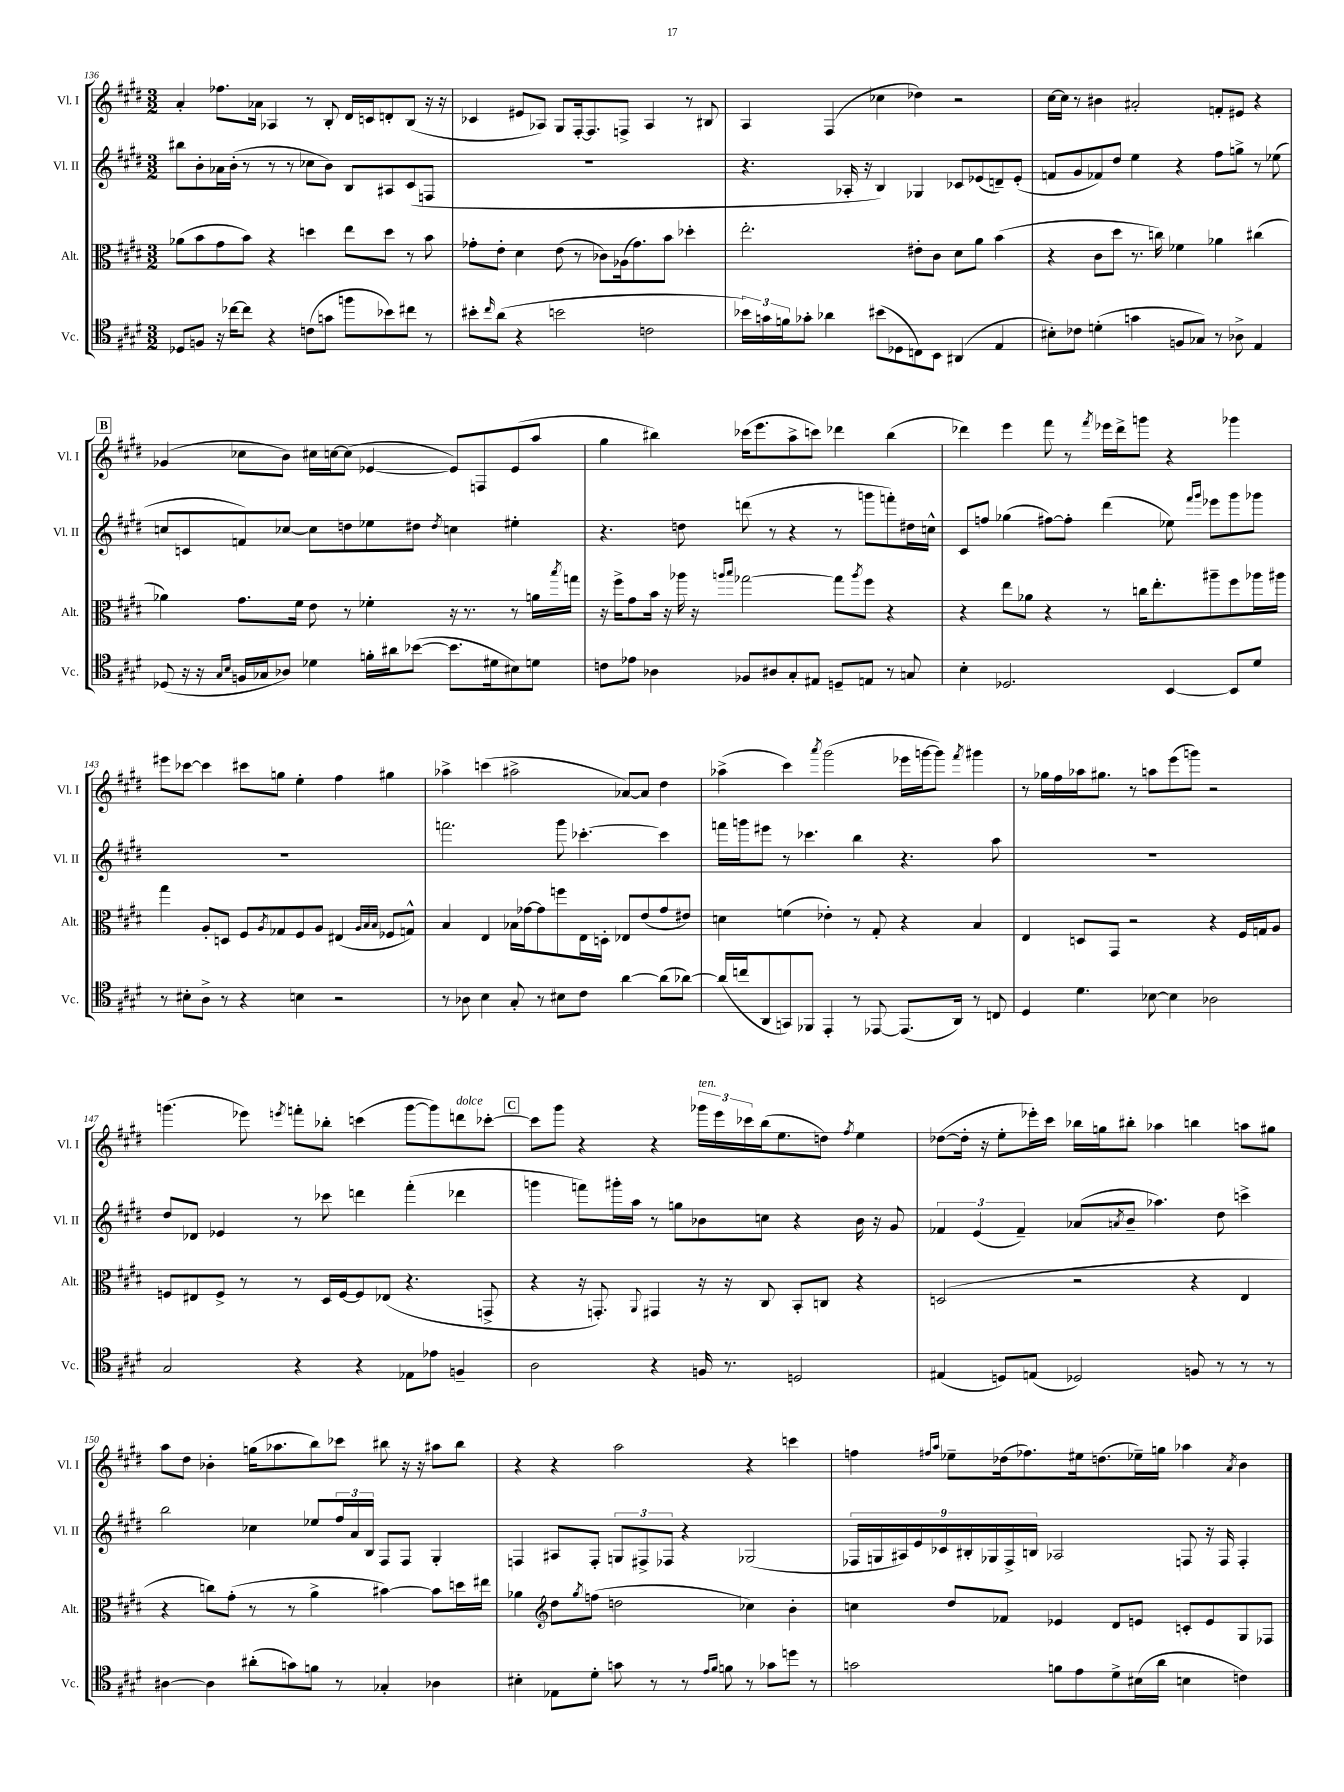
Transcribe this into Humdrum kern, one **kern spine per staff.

**kern	**kern	**kern	**kern
*staff4	*staff3	*staff2	*staff1
*clefC4	*clefC3	*clefG2	*clefG2
*k[f#c#g#d#]	*k[f#c#g#d#]	*k[f#c#g#d#]	*k[f#c#g#d#]
*M3/2	*M3/2	*M3/2	*M3/2
8D-	(8a-	8bb#	4a'
8F	8b	8b'	.
16r	8g#	16a-	8.ff-
[16cc-	.	(16b'	.
8cc-]	8b)	8r	.
.	.	.	16a-
4r	4r	8r	4A-
.	.	8r	.
(8c	4dd	8cc-	8r
8g	.	8b)	8B'
8ff	8ee	8B	16d#
.	.	.	16c
8b-)	8dd	8A#	8d'
8cc#	8r	(8c#	(8B
8r	8b	8F	16r
.	.	.	16r
=	=	=	=
8b#'	8g-'	1.r	4c-
16qqcc#	.	.	.
(8a	8e'	.	.
4r	4d#	.	8e#
.	.	.	8A-)
2b	(8e	.	8G#
.	8r	.	[16F#'
.	.	.	8.F#]
.	8c-)	.	.
.	(16A-	.	8F^
.	8.g-)	.	.
2c	.	.	4A-
.	8b	.	.
.	4dd-'	.	8r
.	.	.	8B#
=	=	=	=
24b-)	2.ee'	4.r	4A
24g	.	.	.
24f	.	.	.
8g-'	.	.	.
4a-	.	.	(4F#
.	.	16A-'	.
.	.	16r	.
(8b#	.	4B)	4cc-
8D-	.	.	.
8C)	8e#'	4G-	4dd-)
8BB	8c#	.	.
(4AA#	8d#	8c-	2r
.	8a	(8e-	.
4E	(4b	8d~)	.
.	.	(8e-'	.
=	=	=	=
8B#')	4r	8f	[16cc#
.	.	.	16cc#]
8c-	.	8g#	8r
(4d'	8c#	8f-)	4b#
.	8dd#	8dd#	.
4g	8.r	4ee	2a#'
.	16cc)	.	.
8F	4f-	4r	.
8G-)	.	.	.
8r	4a-	8ff#	8f'
8A-^	.	8gg^	8e#
4E	(4cc#	8r	4r
.	.	(8ee-	.
=	=	=	=
(8D-	4a-)	8cc	(4g-
16r	.	8c	.
16r	.	.	.
16qqG#	.	.	.
16qqB	.	.	.
16F	8.g#	8f)	8cc-
16G-	.	.	.
8A-)	.	[8cc-	8b)
.	16f#	.	.
4d-	8e	8cc-]	16cc#
.	.	.	[16cc
.	8r	8dd	(8cc]
16f'	4f-'	8ee-	[4e-
16a#	.	.	.
([8b-	.	8dd#	.
.	.	8qdd#	.
8.b-]	16r	4cc	8e-])
.	8.r	.	.
.	.	.	8F
16d#	.	.	.
8B#)	8r	4ee#'	(8e-
8d	16a	.	8aa
.	8qbb	.	.
.	16gg	.	.
=	=	=	=
8c	16r	4.r	4gg#
.	16ff#^	.	.
8e-	8g#	.	.
4A-	16b	.	4bb#)
.	16r	.	.
.	16aa-	8dd	.
.	16r	.	.
.	16qqaa	.	.
.	16qqbb	.	.
8F-	[2gg-	(8ddd	(16ccc-
.	.	.	8.eee
8A#	.	8r	.
8G#'	.	4r	8aa^
8E#	.	.	8ccc)
8D~	8gg-]	8r	4ddd-
.	8qaa	.	.
8E	8ff#	8ggg	.
8r	4r	8fff')	(4bb#
8G	.	16dd#	.
.	.	16cc^^	.
=	=	=	=
4B'	4r	8c#	4ddd-)
.	.	8ff	.
2.D-	8ee	(4gg-	4eee
.	8a-	.	.
.	4r	[8ff#)	8fff#
.	.	8ff#']	8r
.	.	.	8qfff#
.	8r	(4ddd#	16eee-
.	.	.	16ddd-^
.	16cc	.	8ggg
.	8.ee'	.	.
[4BB	.	8ee-)	4r
.	.	16qqfff#	.
.	.	16qqggg#	.
.	8aa#~	8eee-	.
8BB]	8ff#	8ggg#	4ggg-
8d#	16aa-	8ggg-	.
.	16aa#	.	.
=	=	=	=
8r	4gg#	1.r	8eee#
8B#'	.	.	[8ccc-
8A^	8A'	.	4ccc-]
8r	8D	.	.
4r	8F#	.	8ccc#
.	8qA	.	.
.	8G-	.	8gg
4B	8F#	.	4ee'
.	8A	.	.
2r	(4E#	.	4ff#
.	32qqA	.	.
.	32qqB	.	.
.	32qqB	.	.
.	8F-	.	4gg#
.	8G^^)	.	.
=	=	=	=
8r	4B	2.fff	4aa-^
8A-	.	.	.
4B	4E	.	(4ccc
8G#'	16B-	.	2aa#^
.	[16g-	.	.
8r	8g-]	.	.
8B#	8ff	8ggg#	.
8c#	16E	[4.ccc-'	.
.	16D'	.	.
[4a	8E-	.	[8a-)
.	(8e	.	8a-]
(8a]	8g-	4ccc-]	4dd#
[8a-)	8e#)	.	.
=	=	=	=
(16a-]	4d	16fff	(4aa-^
16cc	.	16ggg	.
8AA	.	8eee#	.
8GG)	(4f	8r	4ccc#)
8FF-	.	4.ccc-	.
.	.	.	8qaaa
4EE'	4e-')	.	(2ggg#
8r	8r	4bb	.
[8EE-	8G#'	.	.
(8.EE-]	4r	4.r	16eee-
.	.	.	[16ggg
.	.	.	8ggg])
16AA)	.	.	.
.	.	.	8qfff#
8r	4B	.	4ggg#
8C	.	8aa	.
=	=	=	=
4D#	4E	1.r	8r
.	.	.	16gg-
.	.	.	16ff#
4.d#	8D	.	16aa-
.	.	.	8.gg#
.	8GG#	.	.
.	2r	.	8r
[8B-	.	.	8aa
4B-]	.	.	(8eee
.	.	.	8ggg)
2A-	4r	.	2r
.	16F#	.	.
.	16G	.	.
.	8A	.	.
=	=	=	=
2G#	8F	8dd#	(4.ggg
.	8E#	8d-	.
.	8F^	4e-	.
.	8r	.	8eee-)
.	.	.	8qeee
4r	8r	8r	8fff'
.	16D#	8ccc-	8bb-'
.	[16F	.	.
4r	8F]	4ddd	(4ccc
.	(8E-	.	.
8E-	4.r	(4fff#'	[8ggg
8e-	.	.	8ggg])
4F~	.	4ddd-	8ddd
.	8GG^	.	[8ccc-'
=	=	=	=
2A	4r	4ggg	8ccc-]
.	.	.	8ggg#
.	16r	8fff)	4r
.	8.GG')	.	.
.	.	16ggg#'	.
.	.	16aa	.
.	8qqAA	.	.
4r	4GG#	8r	4r
.	.	8gg	.
16F	16r	8b-	24ggg-
.	.	.	24eee
8.r	16r	.	.
.	.	.	24ccc-
.	8C#	8cc	(16bb
.	.	.	8.ee
2D	8BB'	4r	.
.	8C	.	8dd)
.	.	.	8qff#
.	4r	16b-	4ee
.	.	16r	.
.	.	8g#	.
=	=	=	=
(4E#	(2D	6f-	([8dd-
.	.	.	16dd-']
.	.	(6e	.
.	.	.	16r
8D)	.	.	8ee'
.	.	6f-~)	.
(8E	.	.	16eee-')
.	.	.	16ccc#
2D-)	2r	(8a-	16bb-
.	.	.	16gg
.	.	8qa	.
.	.	8b~	8bb#'
.	.	4.aa-)	4aa-
8F	4r	.	4bb
8r	.	8dd#	.
8r	4E	4ccc^	8aa
8r	.	.	8gg#
=	=	=	=
[4A#	4r	2bb	8aa
.	.	.	8dd#
4A#]	8cc)	.	4b-'
.	(8g#'	.	.
(8a#'	8r	4cc-	(16gg
.	.	.	8.aa-
8g)	8r	.	.
8f	4a^	8ee-	8bb)
8r	.	24ff#	8ccc-
.	.	24a	.
.	.	24B	.
4G-'	[4b#)	8F#	8bb#
.	.	8F#	16r
.	.	.	16r
4A-	8b#]	4G#'	8aa#
.	16dd	.	8bb#
.	16ee#	.	.
=	=	=	=
4B#'	4a-	4F	4r
*	*clefG2	*	*
8E-	8dd#	8A#	4r
.	8qgg#	.	.
8d#'	(8ff	8F'	.
8g	2dd	12G	2aa
.	.	12F#^	.
8r	.	.	.
.	.	12F-	.
8r	.	4r	.
16qqe	.	.	.
16qqf#	.	.	.
8f	.	.	.
8r	4cc-)	(2G-	4r
8g-	.	.	.
8dd	4b'	.	4ccc
8r	.	.	.
=	=	=	=
2g	4cc	18F-	4ff
.	.	18G	.
.	.	18A#)	.
.	.	18e	.
.	.	18c-	.
.	.	.	16qqff#
.	.	.	16qqaa
.	8dd#	.	8ee-~
.	.	18B#'	.
.	.	18G-	.
.	8f-	.	(16dd-
.	.	18F-^	.
.	.	.	8.ff-)
.	.	18B	.
8f	4e-	2A-	.
8e	.	.	16ee#
.	.	.	(8.dd
8d#^	8d#	.	.
(16B#	8e	.	16ee-~)
16a	.	.	16gg
4B	8c'	8F	4aa-
.	8e	16r	.
.	.	16F	.
.	.	.	8qa
4c)	8G#	4F'	4b
.	8F-	.	.
==	==	==	==
*-	*-	*-	*-
